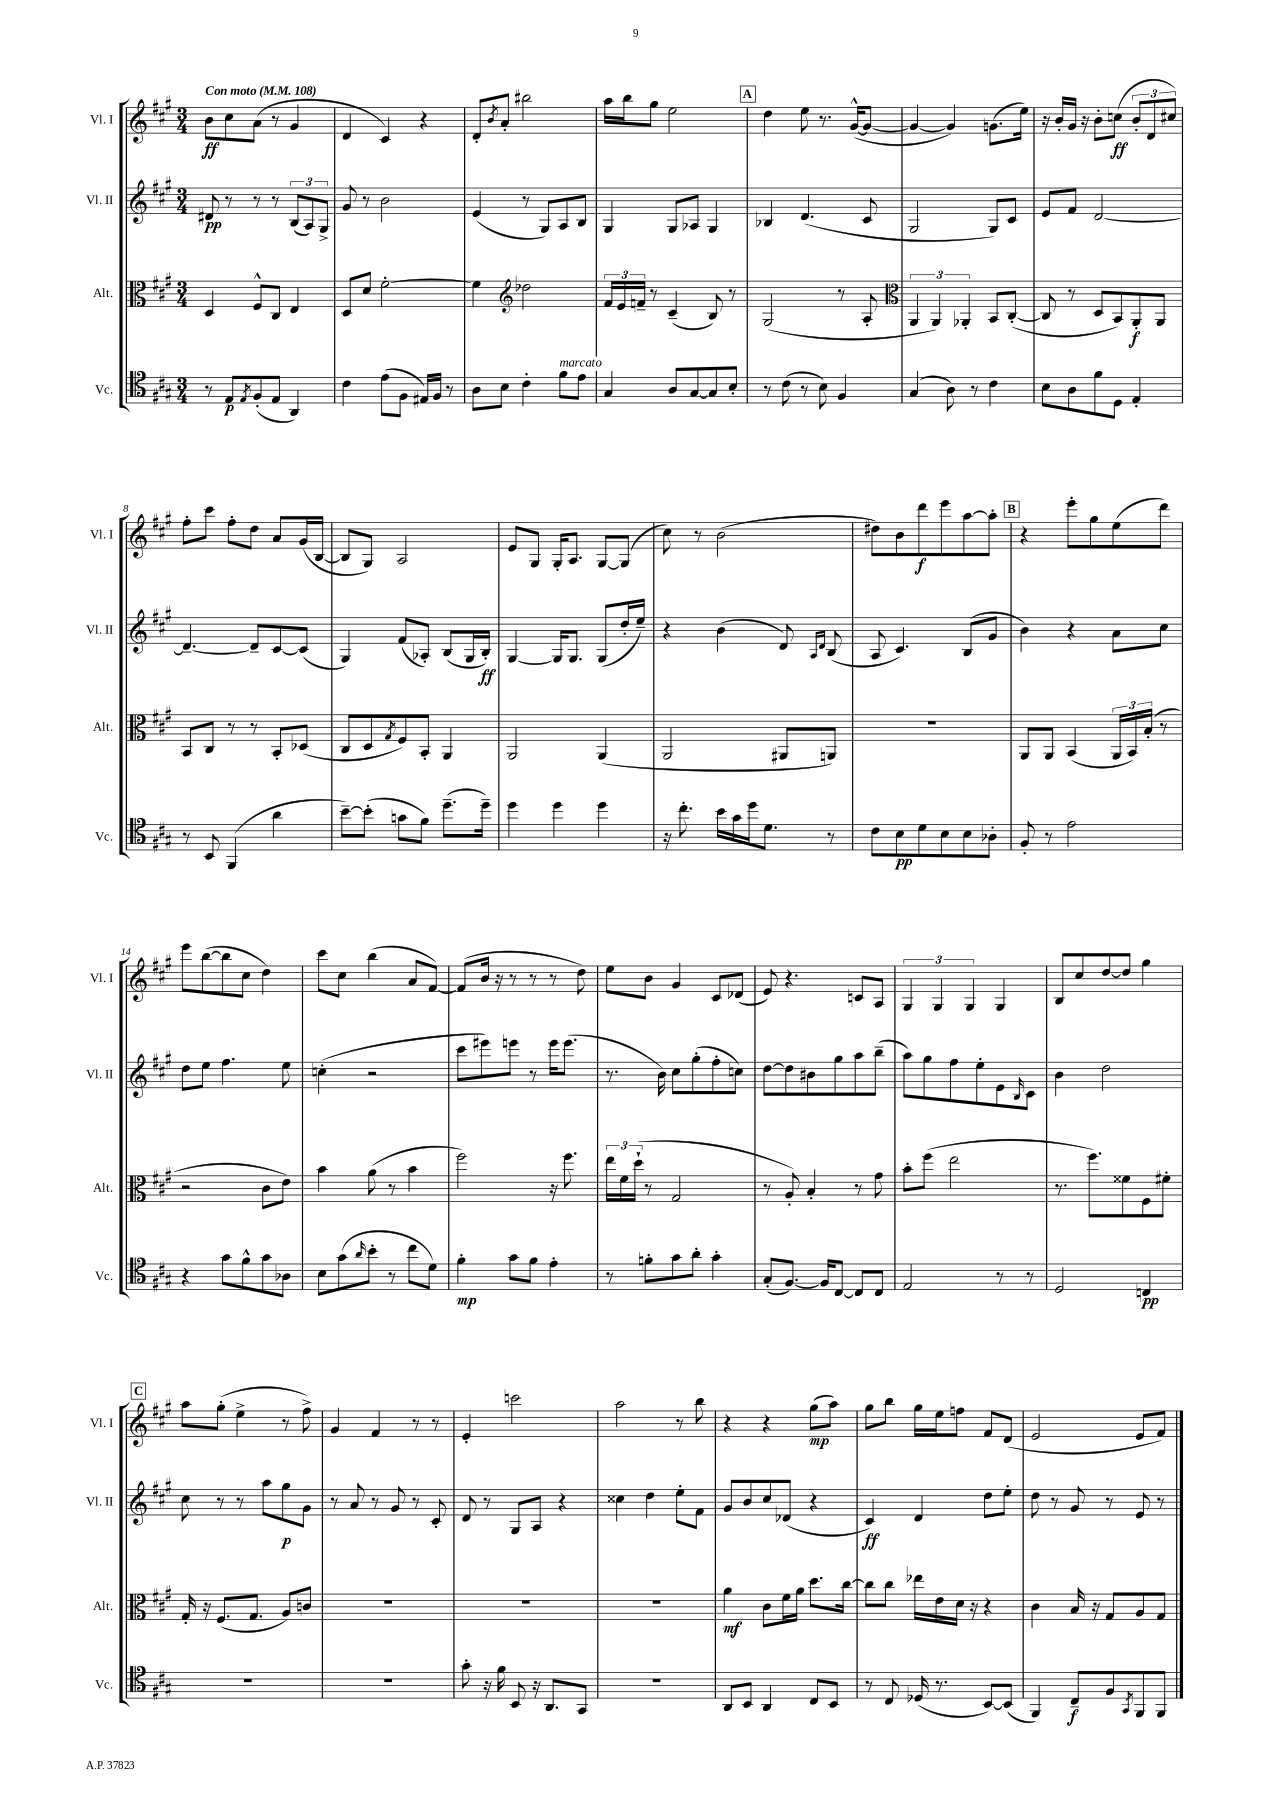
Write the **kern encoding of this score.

**kern	**kern	**kern	**kern
*staff4	*staff3	*staff2	*staff1
*clefC4	*clefC3	*clefG2	*clefG2
*k[f#c#g#]	*k[f#c#g#]	*k[f#c#g#]	*k[f#c#g#]
*M3/4	*M3/4	*M3/4	*M3/4
*MM108	*MM108	*MM108	*MM108
8r	4D/	8d#/	8b\L
8E/L	.	8r	8cc#\
8qE/	.	.	.
(8F#'/	8F#^^/L	8r	(8a\J
8E/J	8C#/J	8r	8r
4AA/)	4E/	(12B/L	4g#/
.	.	12A/)	.
.	.	12G#^/J	.
=	=	=	=
4c#\	8D/L	8g#/	4d/
.	8d/J	8r	.
(8e\L	[2f#'\	2b\	4c#/)
8F#\J	.	.	.
16E#/LL)	.	.	4r
16F#/JJ	.	.	.
8r	.	.	.
=	=	=	=
8A\L	4f#\]	(4e/	8d'/L
.	.	.	8qb/
8B\J	.	.	8a'/J
*	*clefG2	*	*
4c#'\	2dd-\	8r	2bb#\
.	.	8G#/L)	.
8f#\L	.	8A/	.
8e\J	.	8B/J	.
=	=	=	=
4G#/	24f#/LL	4G#/	16aa\LL
.	24e/	.	.
.	.	.	16bb\J
.	24f~/JJ	.	.
.	8r	.	8gg#\J
8A/L	(4c#~/	8G#/L	2ee\
[8G#/	.	8A-/J	.
8G#/]	8B/)	4G#/	.
8B'/J	8r	.	.
=	=	=	=
8r	(2G#/	4B-/	4dd\
(8c#\	.	.	.
8r	.	(4.d/	8ee\
8B\)	.	.	8.r
4F#/	8r	.	.
.	.	.	([16g#^^/LK
.	8A'/	8c#/	8g#/_J
=	=	=	=
*	*clefC3	*	*
(4G#/	6AA/	2G#/	4g#/_
.	6AA/)	.	.
8A\)	.	.	4g#/])
.	6AA-'/	.	.
8r	.	.	.
4c#\	8BB/L	8G#/L)	(8.g\L
.	([8C#'/J	8c#/J	.
.	.	.	16ee\Jk)
=	=	=	=
8B\L	8C#/]	8e/L	16r
.	.	.	16b'/LL
8A\	8r	8f#/J	16g#/JJ
.	.	.	16r
8f#\	8D/L	[2d/	8b'\L
8D\J	8BB/)	.	(8cc\J
4E'/	8AA'/	.	12b'/L
.	.	.	12d/
.	8AA/J	.	.
.	.	.	12cc#/J)
=	=	=	=
8r	8BB/L	4.d~/_	8ff#'\L
8BB/	8C#/J	.	8ccc#\J
(4FF#/	8r	.	8ff#'\L
.	8r	8d~/]L	8dd\J
4a\	8BB'/L	[8c#/	8a/L
.	(8D-/J	(8c#/]J	(16g#/L
.	.	.	[16B/JJ
=	=	=	=
[8b~\L)	8C#/L	4G#/)	8B/]L
(8b'\]J	8D/	.	8G#/J)
.	8qG#/	.	.
8g\L	8F#/)	(8f#/L	2A/
8f#\J)	8BB'/J	8A-'/J)	.
(8.dd~\L	4AA/	(8B/L	.
.	.	16G#/L	.
16dd~\Jk)	.	16B'/JJ)	.
=	=	=	=
4dd\	2AA/	[4G#/	8e/L
.	.	.	8G#/J
4dd\	.	16G#/]LK	16G#'/LK
.	.	8.G#/J	8.A/J
4dd\	(4AA/	(8G#/L	[8G#/L
.	.	16dd'/L	(8G#/]J
.	.	16ee~/JJ)	.
=	=	=	=
16r	2AA/	4r	8cc#\)
8.cc#'\	.	.	.
.	.	.	8r
16b\LL	.	(4b\	(2b\
16g#\	.	.	.
16dd\J	.	.	.
8.d\J	.	.	.
.	8AA#/L	8d/)	.
.	.	16qqA/LL	.
.	.	16qqd/JJ	.
8r	8AA/J)	(8B/	.
=	=	=	=
8c#\L	2.r	8A/	8dd#\L)
8B\	.	4.c#/)	8b\
8d\	.	.	8ddd\
8B\	.	.	8eee\
8B\	.	(8B/L	[8aa\
8A-'\J	.	8g#/J	8aa'\]J
=	=	=	=
8F#'/	8AA/L	4b\)	4r
8r	8AA/J	.	.
2e\	(4BB/	4r	8eee'\L
.	.	.	8gg#\
.	24AA/LL	8a\L	(8ee\
.	24BB/)	.	.
.	(24B'/JJ	.	.
.	8r	8cc#\J	8ddd\J)
=	=	=	=
4r	2r	8dd\L	8eee\L
.	.	8ee\J	([8bb\
8g#\L	.	4.ff#\	8bb\]
8f#^^\	.	.	8cc#\J
8g#\	8c#\L	.	4dd\)
8A-\J	8e\J)	8ee\	.
=	=	=	=
8B\L	4b\	(4cc'\	8ccc#\L
(8g#\	.	.	8cc#\J
16qqa/	.	.	.
8b'\J	(8a\	2r	(4bb\
8r	8r	.	.
8cc#\L	4b\	.	8a/L
8d\J)	.	.	[8f#/J)
=	=	=	=
4f#'\	2ff#\)	8ccc#\L	(8f#/]L
.	.	8eee#\)	16b/Jk
.	.	.	16r
8g#\L	.	8eee\J	8r
8f#\J	.	8r	8r
4e'\	16r	16eee\LK	8r
.	8.ff#\	(8.eee\J	.
.	.	.	8dd\)
=	=	=	=
8r	24ee\LL	8.r	8ee\L
.	24f#\	.	.
.	(24dd`\JJ	.	.
8f'\L	8r	.	8b\J
.	.	16b\)	.
8g#\	2G#/	8cc#\L	4g#/
8a'\J	.	(8gg#'\	.
4g#'\	.	8ff#'\	8c#/L
.	.	8cc\J)	(8d-/J
=	=	=	=
(8G#'/L	8r	[8dd\L	8e/)
[8.F#/J)	8A'/)	8dd\]	4.r
.	4B'/	8b#\	.
16F#/]LK	.	.	.
[8C#/J	.	8gg#\	.
8C#/]L	8r	8aa\	8c/L
8C#/J	8g#\	(8bb~\J	8A/J
=	=	=	=
2E/	8b'\L	8aa\L)	6G#/
.	(8ff#\J	8gg#\	.
.	.	.	6G#/
.	2ee\	8ff#\	.
.	.	.	6G#/
.	.	8ee'\	.
8r	.	8e\	4G#/
.	.	16qqB/	.
8r	.	8c#\J	.
=	=	=	=
2D/	8.r	4b\	8B/L
.	.	.	8cc#/
.	8.ff#\L)	.	.
.	.	2dd\	[8dd/
.	8f##\	.	8dd/]J
4C/	8F#\	.	4gg#\
.	8f#'\J	.	.
=	=	=	=
2.r	16G#'/	8cc#\	8aa\L
.	16r	.	.
.	(8.F#/L	8r	(8gg#'\J
.	.	8r	4ee^\
.	8.G#/J	.	.
.	.	8aa\L	.
.	8A/L)	8gg#\	8r
.	8c/J	8g#\J	8ff#^\)
=	=	=	=
2.r	2.r	8r	4g#/
.	.	8a/	.
.	.	8r	4f#/
.	.	8g#/	.
.	.	8r	8r
.	.	8c#'/	8r
=	=	=	=
8g#'\	2.r	8d/	4e'/
16r	.	8r	.
16f#\	.	.	.
8BB/	.	8G#/L	2ccc\
16r	.	8A/J	.
8.AA/L	.	.	.
.	.	4r	.
8GG#/J	.	.	.
=	=	=	=
2.r	2.r	4cc##\	2aa\
.	.	4dd\	.
.	.	8ee'\L	8r
.	.	8f#\J	8bb\
=	=	=	=
8AA/L	4a\	8g#/L	4r
8BB/J	.	8b/	.
4AA/	8c#\L	8cc#/	4r
.	16f#\L	(8d-/J	.
.	16a\JJ	.	.
8C#/L	8.dd\L	4r	(8gg#\L
8BB/J	.	.	8aa\J)
.	[16cc#\Jk	.	.
=	=	=	=
8r	8cc#\]L	4c#/)	8gg#\L
8C#/	8cc#\J	.	8bb\J
(16D-/	16ee-\LL	4d/	16gg#\LL
8.r	16e\	.	16ee\J
.	16d\JJ	.	8ff\J
.	16r	.	.
[8BB/L)	4r	8dd\L	8f#/L
(8BB/]J	.	8ee'\J	(8d/J
=	=	=	=
4FF#/)	4c#\	8dd\	2e/
.	.	8r	.
8C#~/L	16B/	8g#/	.
.	16r	.	.
8F#/	8G#/L	8r	.
8qGG#/	.	.	.
8FF#/	8A/	8e/	8e/L
8FF#/J	8G#/J	8r	8f#/J)
==	==	==	==
*-	*-	*-	*-
